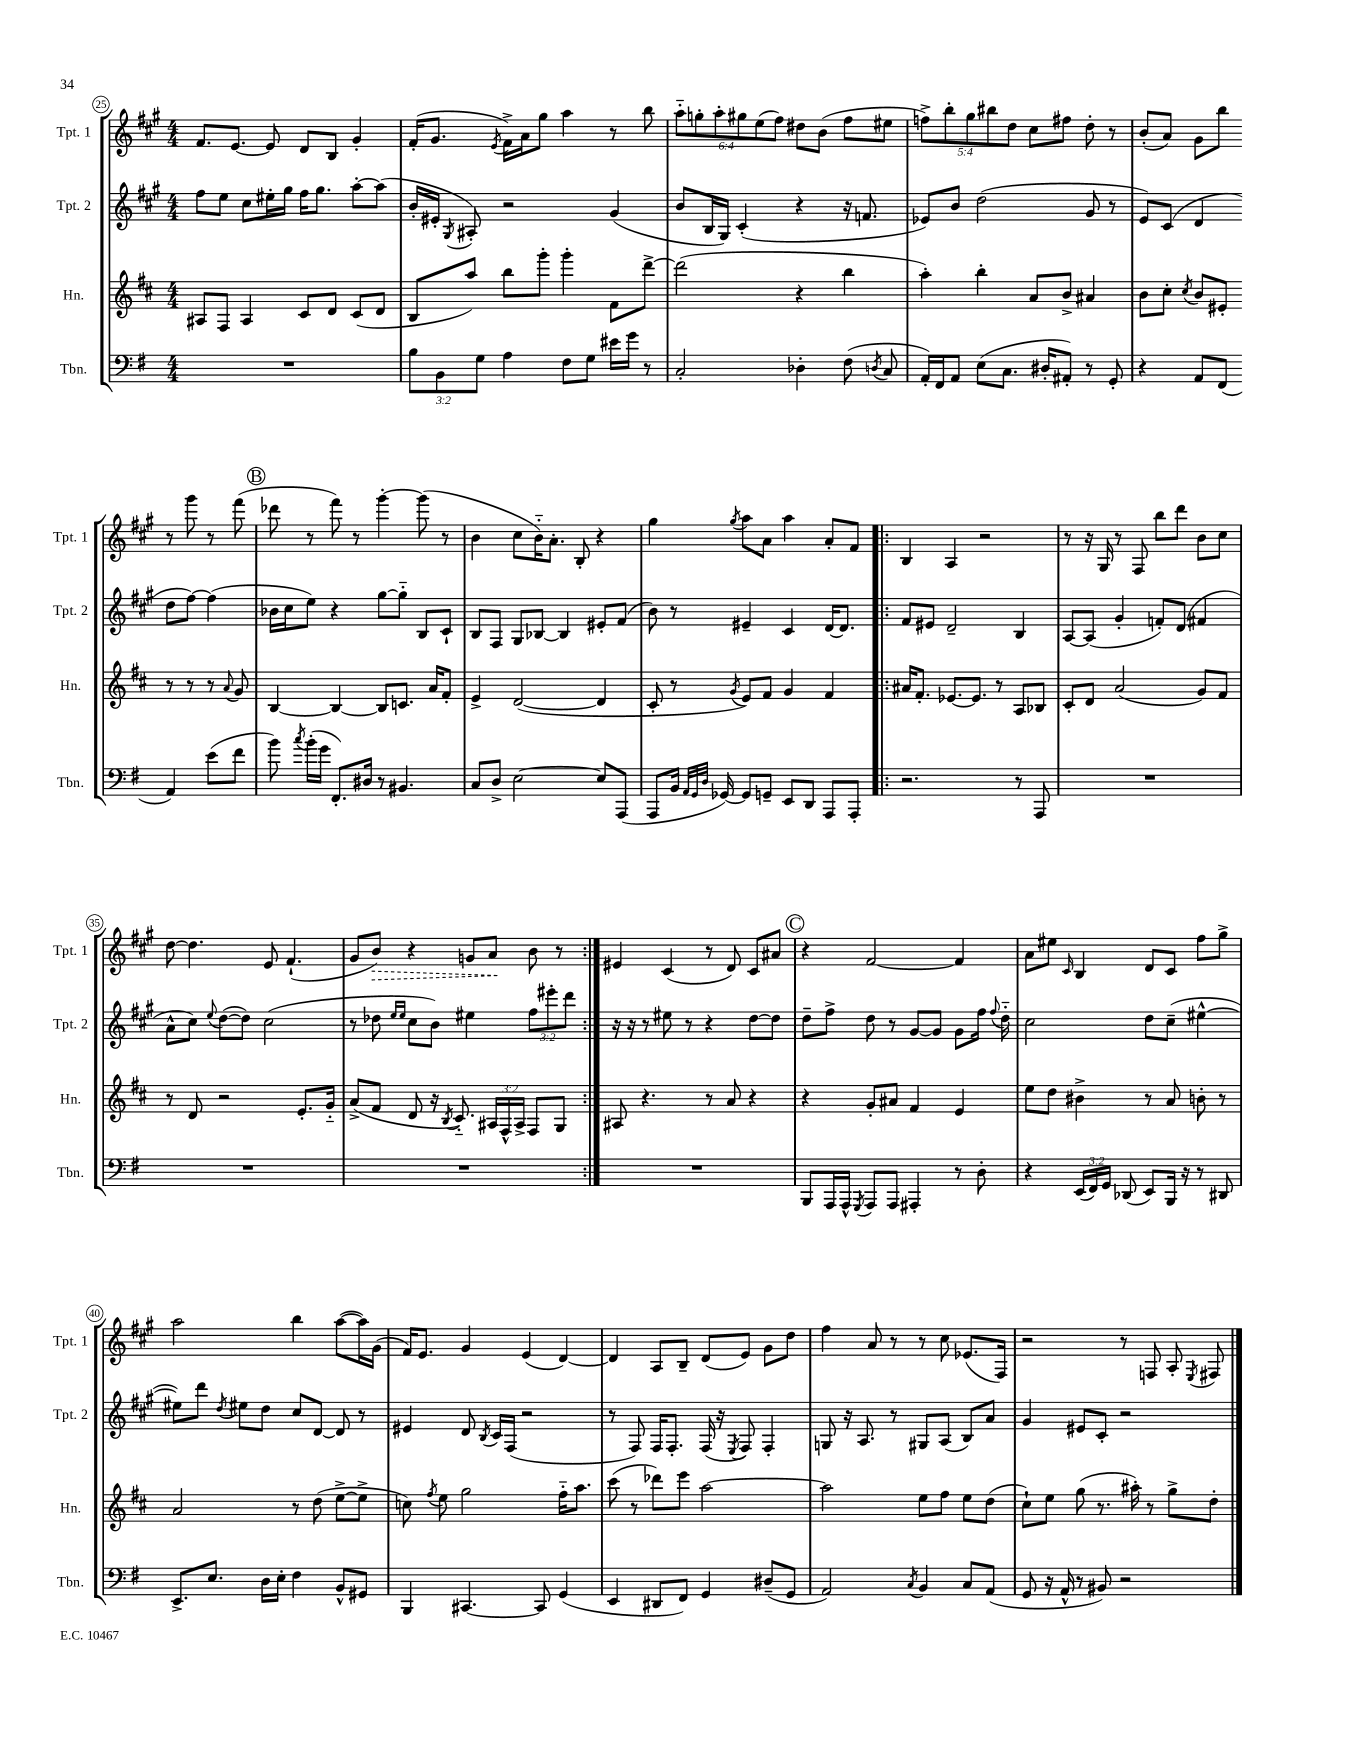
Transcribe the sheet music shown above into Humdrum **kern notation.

**kern	**kern	**kern	**kern
*staff4	*staff3	*staff2	*staff1
*clefF4	*clefG2	*clefG2	*clefG2
*k[f#]	*k[f#c#]	*k[f#c#g#]	*k[f#c#g#]
*M4/4	*M4/4	*M4/4	*M4/4
1r	8A#	8ff#	8.f#
.	8F#	8ee	.
.	.	.	[8.e
.	4A#	8cc#	.
.	.	16ee#'	8e]
.	.	16gg#	.
.	8c#	16ff#	8d
.	.	8.gg#	.
.	8d	.	8B
.	(8c#	[8aa'	4g#'
.	8d	(8aa]	.
=	=	=	=
12B	8B	16b'	(16f#'
.	.	16e#'	8.g#
12BB	.	.	.
.	.	8qG#	.
.	8aa)	8A#')	.
12G	.	.	.
.	.	.	8qe
4A	8bb	2r	16f#^)
.	.	.	16a
.	8ggg'	.	8gg#
8F#	4ggg'	.	4aa
8G	.	.	.
16e#	8f#	(4g#	8r
16g	.	.	.
8r	[8ddd^	.	8bb
=	=	=	=
2C'	(2ddd]	8b	12aa'~
.	.	.	12gg'
.	.	16B	.
.	.	.	12aa'
.	.	16G#)	.
.	.	(4c#'	12gg#
.	.	.	(12ee
.	.	.	12ff#)
4D-'	4r	4r	8dd#
.	.	.	(8b
(8F#	4bb	16r	8ff#
.	.	8.f	.
8qD	.	.	.
8C	.	.	8ee#
=	=	=	=
16AA')	4aa')	8e-)	10ff^)
16FF#	.	.	.
.	.	.	10bb'
8AA	.	8b	.
.	.	.	10gg#
(8E	4bb'	(2dd	.
.	.	.	10bb#
8.C	.	.	.
.	.	.	10dd
.	8a	.	8cc#
16D#'	.	.	.
8AA#')	8b^	.	8ff#
8r	4a#	8g#	8dd'
8GG'	.	8r	8r
=	=	=	=
4r	8b	8e)	(8b'
.	8cc#'	(8c#	8a)
.	8qcc#	.	.
8AA	8b	4d	8g#
(8FF#	8e#'	.	8bb
4AA)	8r	8dd	8r
.	8r	[8ff#)	8ggg#
(8e	8r	(4ff#]	8r
.	8qqa	.	.
8f#	8g	.	(8fff#
=	=	=	=
8b)	[4B	16b-	8ddd-
.	.	16cc#	.
8qcc	.	.	.
(16b'	.	8ee)	8r
16g	.	.	.
8.FF#')	4B_	4r	8fff#)
.	.	.	8r
16D#	.	.	.
8r	8B]	[8gg#	[4ggg#'
4.BB#	8.c	8gg#'~]	.
.	.	8B	(8ggg#]
.	16a	.	.
.	8f#'	8c#`	8r
=	=	=	=
8C	4e^	8B	4b
8D^	.	8F#	.
[2E	([2d	8G#	8cc#
.	.	[8B-	16b'~)
.	.	.	8.a'
.	.	4B-]	.
.	.	.	8B'
8E]	4d]	8e#'	4r
(8AAA	.	(8f#	.
=	=	=	=
8AAA	8c#'	8b)	4gg#
16BB	8r	8r	.
32qqAA	.	.	.
32qqGG	.	.	.
32qqD	.	.	.
[16GG-)	.	.	.
.	8qg	.	8qgg#
8GG-]	8e)	4e#~	8aa
8GG~	8f#	.	8a
8EE	4g	4c#	4aa
8DD	.	.	.
8AAA	4f#	[16d	8a'
.	.	8.d]	.
8AAA'	.	.	8f#
=!|:	=!|:	=!|:	=!|:
2.r	16a#	8f#	4B
.	8.f#'	.	.
.	.	8e#	.
.	[8.e-	2d~	4A
.	8.e-]	.	.
.	.	.	2r
.	8r	.	.
8r	8A	4B	.
8AAA	8B-	.	.
=	=	=	=
1r	8c#'	[8A	8r
.	8d	(8A]	16r
.	.	.	16G#
.	(2a	4g#'	8r
.	.	.	8F#
.	.	8f')	8bb
.	.	(8d	8ddd
.	8g)	4f#	8b
.	8f#	.	8cc#
=	=	=	=
1r	8r	8a^^	[8dd
.	8d	8cc#)	4.dd]
.	.	8qqee	.
.	2r	([8dd	.
.	.	8dd])	.
.	.	(2cc#	8e
.	.	.	(4.f#`
.	8.e'	.	.
.	16g'~	.	.
=	=	=	=
1r	(8a^	8r	8g#
.	8f#	8dd-	8b)
.	.	16qqee	.
.	.	16qqee	.
.	8d	8cc#	4r
.	16r	8b)	.
.	8qB	.	.
.	8.c#'~)	.	.
.	.	4ee#	8g
.	24A#	.	8a
.	24F#^^	.	.
.	24A#^	.	.
.	8F#	12ff#	8b
.	.	12eee#'	.
.	8G	.	8r
.	.	12ddd	.
=:|!	=:|!	=:|!	=:|!
1r	8A#	16r	4e#
.	.	16r	.
.	4.r	8r	.
.	.	8ee#	(4c#
.	.	8r	.
.	8r	4r	8r
.	8a	.	8d)
.	4r	[8dd	8c#
.	.	8dd]	8a#
=	=	=	=
8BBB	4r	8dd~	4r
16AAA	.	8ff#^	.
16AAA^^	.	.	.
8qGGG	.	.	.
8AAA	8g'	8dd	[2f#
8AAA	8a#	8r	.
4AAA#'	4f#	[8g#	.
.	.	8g#]	.
8r	4e	8g#	4f#]
8D'	.	16ff#	.
.	.	8qqff#	.
.	.	16dd'~	.
=	=	=	=
4r	8ee	2cc#	8a
.	8dd	.	8ee#
.	.	.	16qqc#
(24EE	4b#^	.	4B
24FF#)	.	.	.
24GG	.	.	.
(8DD-	.	.	.
8EE)	8r	8dd	8d
16BBB	8a	(8cc#~	8c#
16r	.	.	.
8r	8b'	[4ee#^^	8ff#
8DD#	8r	.	8gg#^
=	=	=	=
8.EE^	2a	8ee#])	2aa
.	.	8ddd	.
8.E	.	.	.
.	.	8qdd	.
.	.	8ee#	.
16D	.	8dd	.
16E'	.	.	.
4F#	8r	8cc#	4bb
.	(8dd	[8d	.
8BB^^	[8ee^	8d]	([8aa
8GG#	8ee^]	8r	16aa])
.	.	.	(16g#
=	=	=	=
4BBB	8cc)	4e#	16f#)
.	.	.	8.e
.	8qff#	.	.
.	8ee	.	.
[4.CC#	2gg	8d	4g#
.	.	8qB	.
.	.	16c#	.
.	.	(16F#	.
.	.	2r	(4e
8CC#]	.	.	.
(4GG	16ff#'~	.	[4d)
.	8.aa	.	.
=	=	=	=
4EE	(8ccc#	8r	4d]
.	8r	8F#)	.
8DD#	8ddd-)	16F#	8A
.	.	8.F#'	.
8FF#)	8eee	.	8B~
4GG	[2aa	(16F#	(8d
.	.	16r	.
.	.	8qE	.
.	.	8F#)	8e)
(8D#~	.	4F#'	8g#
8GG	.	.	8dd
=	=	=	=
2AA)	2aa]	8G	4ff#
.	.	16r	.
.	.	8.A	.
.	.	.	8a
.	.	8r	8r
8qC	.	.	.
4BB	8ee	8G#	8r
.	8ff#	(8A	8cc#
8C	8ee	8B)	(8.e-
(8AA	(8dd	8a	.
.	.	.	16F#)
=	=	=	=
8GG	8cc#`)	4g#	2r
16r	8ee	.	.
16AA^^	.	.	.
8r	(8gg	8e#	.
8BB#)	8.r	8c#'	.
2r	.	2r	8r
.	16aa#')	.	.
.	8r	.	8F
.	8gg^	.	8A'
.	.	.	8qE
.	8dd'	.	8F#
==	==	==	==
*-	*-	*-	*-
